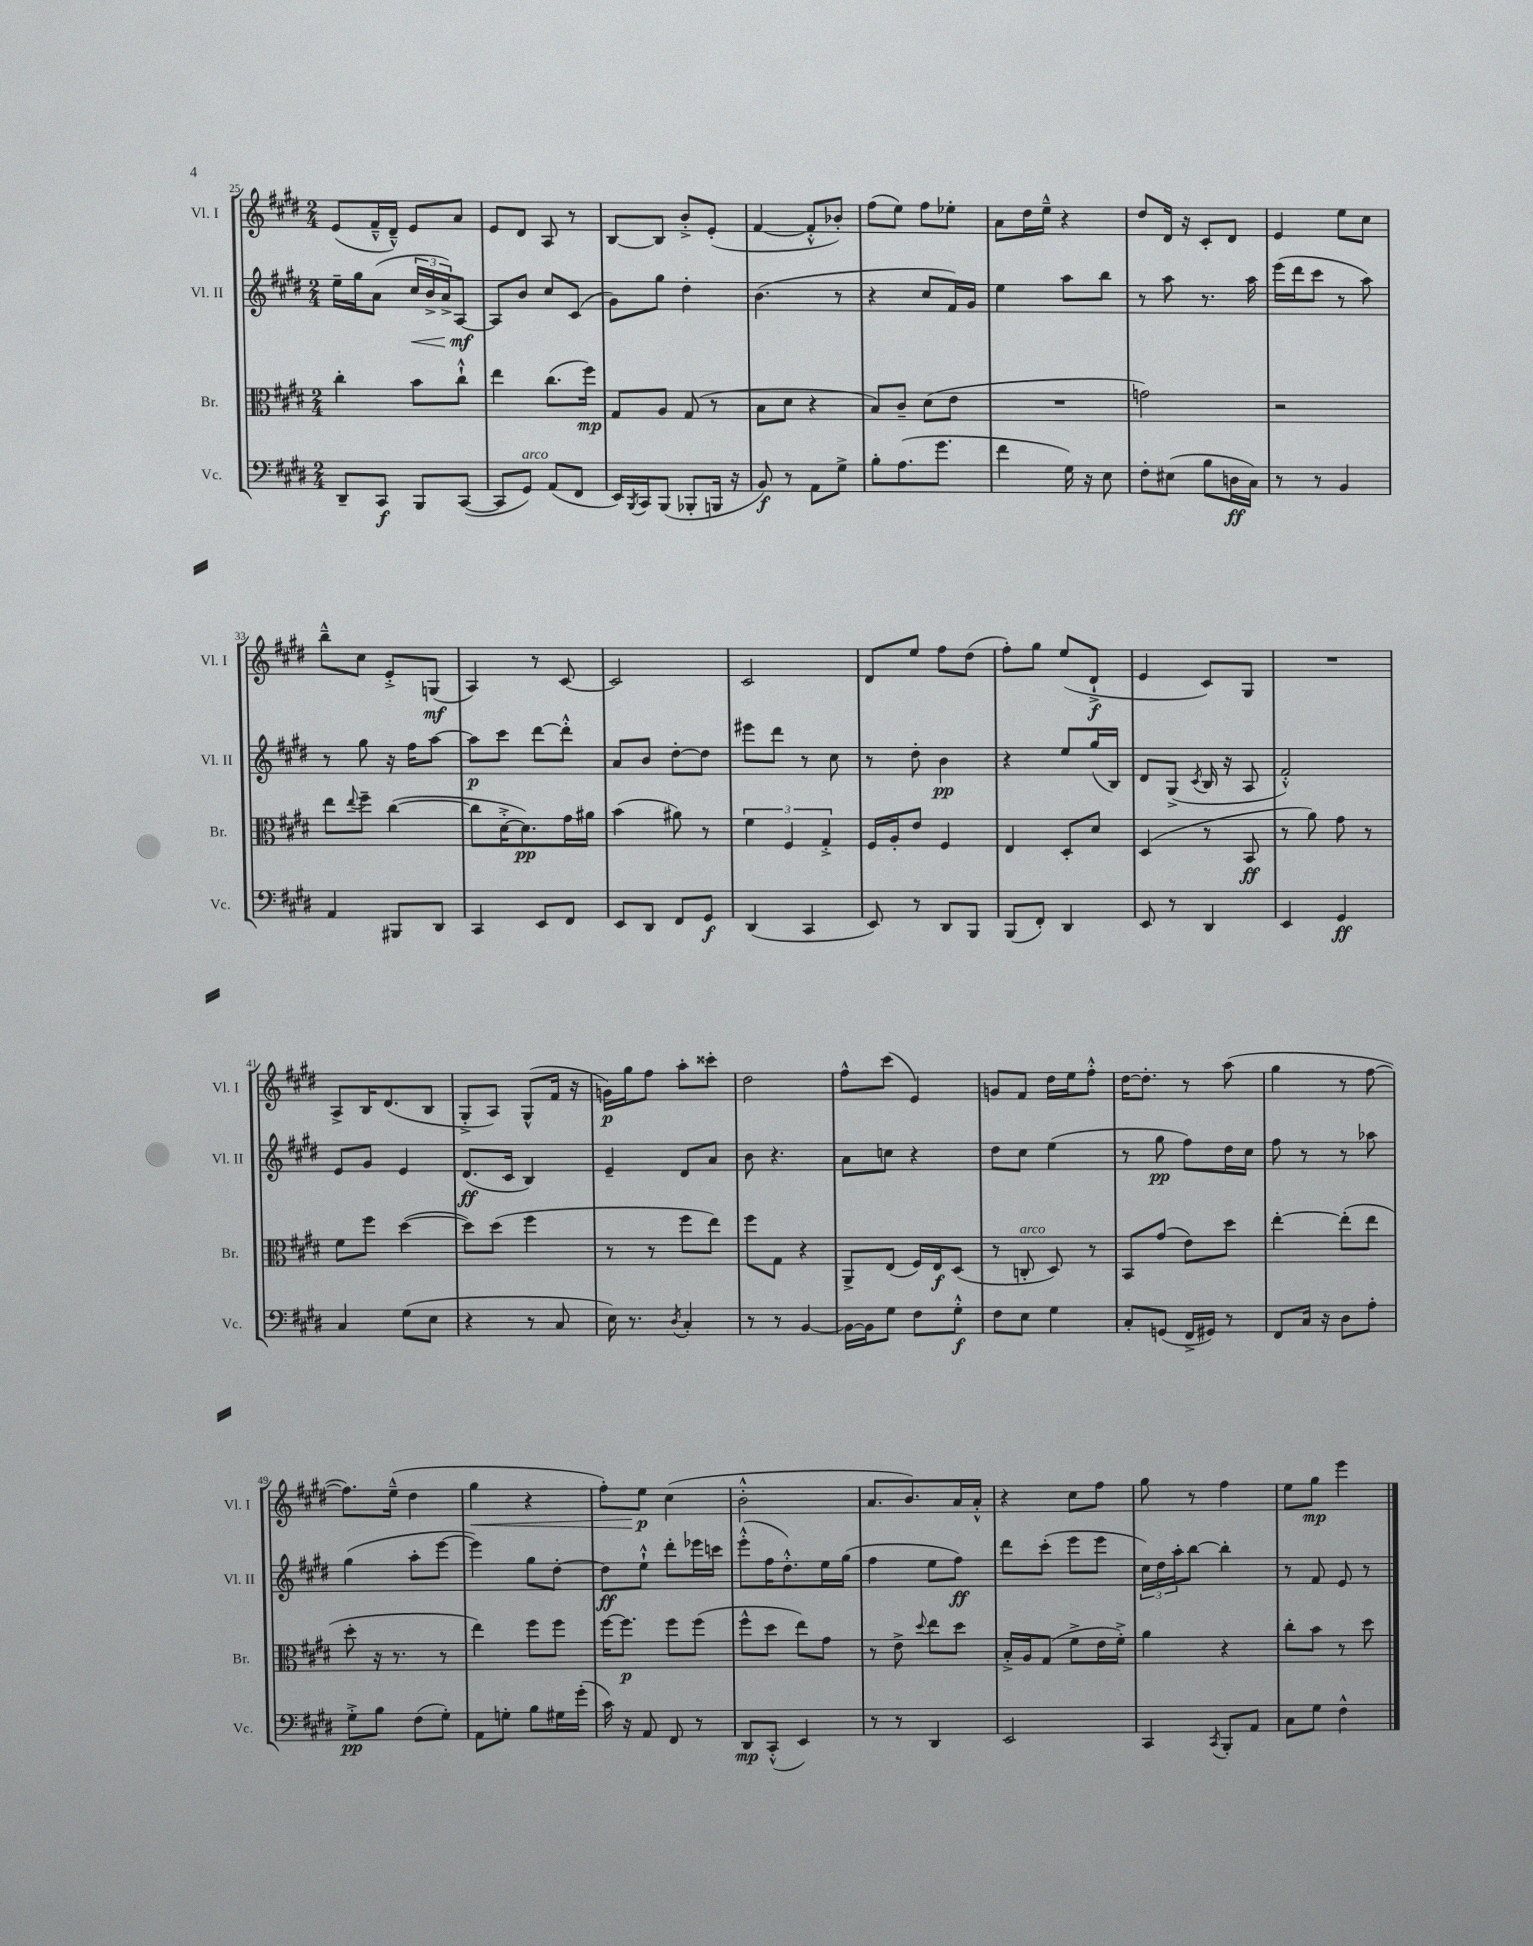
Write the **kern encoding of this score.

**kern	**dynam	**kern	**dynam	**kern	**dynam	**kern	**dynam
*part4	*part4	*part3	*part3	*part2	*part2	*part1	*part1
*staff4	*staff4	*staff3	*staff3	*staff2	*staff2	*staff1	*staff1
*I"Vc.	*	*I"Br.	*	*I"Vl. II	*	*I"Vl. I	*
*I'Vc.	*	*I'Br.	*	*I'Vl. II	*	*I'Vl. I	*
*clefF4	*	*clefC3	*	*clefG2	*	*clefG2	*
*k[f#c#g#d#]	*	*k[f#c#g#d#]	*	*k[f#c#g#d#]	*	*k[f#c#g#d#]	*
*M2/4	*	*M2/4	*	*M2/4	*	*M2/4	*
=25	=25	=25	=25	=25	=25	=25	=25
8DD#~/L	.	4cc#'\	.	16ee~\LL	.	(8e/L	.
.	.	.	.	16gg#\J	.	.	.
8CC#/J	f	.	.	(8a\J	.	16f#~^^/L	.
.	.	.	.	.	.	16d#~^^/JJ)	.
!	!	!	!	!	!LO:HP:b	!	!
8BBB/L	.	8b\L	.	24cc#/LL	<	8e/L	.
.	.	.	.	24b^/	.	.	.
.	.	.	.	24a^/J)	.	.	.
([8CC#/J	.	8cc#`^^\J	.	[8A/J	mf	8a/J	.
.	.	.	.	.	[	.	.
=26	=26	=26	=26	=26	=26	=26	=26
8CC#/L]	.	4ee\	.	8A/L]	.	8e/L	.
!LO:TX:a:i:t=arco	!	!	!	!	!	!	!
8GG#/J)	.	.	.	8b/J	.	8d#/J	.
(8AA/L	.	(8.cc#\L	.	8cc#/L	.	8A/	.
8FF#/J	.	.	.	(8c#/J	.	8r	.
.	.	16ff#\Jk)	mp	.	.	.	.
=27	=27	=27	=27	=27	=27	=27	=27
16EE/LL)	.	8G#/L	.	8g#\L)	.	[8B/L	.
8qBBB/	.	.	.	.	.	.	.
16CC#/J	.	.	.	.	.	.	.
(8BBB/J	.	8A/J	.	8gg#\J	.	8B/J]	.
8BBB-X'/L	.	(8G#/	.	4dd#'\	.	8b'^/L	.
16BBBn/Jk	.	8r	.	.	.	(8e'/J	.
16r	.	.	.	.	.	.	.
=28	=28	=28	=28	=28	=28	=28	=28
8BB/)	f	8B\L	.	(4.b\	.	[4f#/	.
8r	.	8d#\J	.	.	.	.	.
8AA\L	.	4r	.	.	.	8f#'^^/L]	.
8G#^\J	.	.	.	8r	.	8b-X'/J)	.
=29	=29	=29	=29	=29	=29	=29	=29
8B'\L	.	8B/L)	.	4r	.	(8ff#\L	.
(8.A\	.	8c#~/J	.	.	.	8ee\J)	.
.	.	(8d#\L	.	8cc#/L	.	8ff#\L	.
8.g#\J	.	.	.	.	.	.	.
.	.	8e\J	.	16f#/L)	.	8ee-X'\J	.
.	.	.	.	16g#/JJ	.	.	.
=30	=30	=30	=30	=30	=30	=30	=30
4f#\	.	2r	.	4ee\	.	8a\L	.
.	.	.	.	.	.	16dd#\L	.
.	.	.	.	.	.	16ee~^^\JJ	.
16G#\)	.	.	.	8aa\L	.	4r	.
16r	.	.	.	.	.	.	.
8E\	.	.	.	8bb\J	.	.	.
=31	=31	=31	=31	=31	=31	=31	=31
8F#'\L	.	2gn\)	.	8r	.	8dd#/L	.
(8E#X\J	.	.	.	8aa\	.	16d#/Jk	.
.	.	.	.	.	.	16r	.
8B\L	.	.	.	8.r	.	8c#'/L	.
16Dn\L	ff	.	.	.	.	8d#/J	.
16C#\JJ)	.	.	.	16aa\	.	.	.
=32	=32	=32	=32	=32	=32	=32	=32
8r	.	2r	.	(16eee\LL	.	4e/	.
.	.	.	.	16ddd#\J	.	.	.
8r	.	.	.	8ccc#\J	.	.	.
4BB/	.	.	.	8r	.	8ee\L	.
.	.	.	.	8aa\)	.	8cc#\J	.
!!LO:LB:g=z
=33	=33	=33	=33	=33	=33	=33	=33
4AA/	.	8ee\L	.	8r	.	8bb~^^\L	.
.	.	8qqee/	.	.	.	.	.
.	.	8ff#~\J	.	8gg#\	.	8cc#\J	.
8BBB#X/L	.	([4cc#\	.	16r	.	8e'^/L	.
.	.	.	.	16ff#\KL	.	.	.
8DD#/J	.	.	.	[8aa\J	.	(8Gn/J	mf
=34	=34	=34	=34	=34	=34	=34	=34
4CC#/	.	8cc#\L]	.	8aa\L]	p	4A/)	.
.	.	[16d#'^\K	.	8ccc#\J	.	.	.
.	.	8.d#\])	pp	.	.	.	.
8EE/L	.	.	.	[8ddd#\L	.	8r	.
8FF#/J	.	16g#\L	.	8ddd#'^^\J]	.	[8c#/	.
.	.	16a#X\JJ	.	.	.	.	.
=35	=35	=35	=35	=35	=35	=35	=35
8EE/L	.	(4b\	.	8a/L	.	2c#/]	.
8DD#/J	.	.	.	8b/J	.	.	.
8FF#/L	.	8a#X\)	.	[8dd#'\L	.	.	.
8GG#/J	f	8r	.	8dd#\J]	.	.	.
=36	=36	=36	=36	=36	=36	=36	=36
(4DD#/	.	6f#\	.	8eee#X\L	.	2c#/	.
.	.	.	.	8ddd#\J	.	.	.
.	.	6F#/	.	.	.	.	.
4CC#/	.	.	.	8r	.	.	.
.	.	6G#'^/	.	.	.	.	.
.	.	.	.	8cc#\	.	.	.
=37	=37	=37	=37	=37	=37	=37	=37
8EE/)	.	16F#/LL	.	8r	.	8d#/L	.
.	.	16A'/J	.	.	.	.	.
8r	.	8e/J	.	8dd#'\	.	8ee/J	.
8DD#/L	.	4F#/	.	4b\	pp	8ff#\L	.
8BBB/J	.	.	.	.	.	(8dd#\J	.
=38	=38	=38	=38	=38	=38	=38	=38
(8BBB/L	.	4E/	.	4r	.	8ff#'\L)	.
8FF#'/J)	.	.	.	.	.	8gg#\J	.
4DD#/	.	8D#'/L	.	8ee/L	.	(8ee/L	.
.	.	8d#/J	.	(16gg#/L	.	8d#`^/J	f
.	.	.	.	16B/JJ)	.	.	.
=39	=39	=39	=39	=39	=39	=39	=39
8EE/	.	(4D#/	.	8d#/L	.	4e/	.
8r	.	.	.	(8G#^/J	.	.	.
.	.	.	.	8qc#/	.	.	.
4DD#/	.	8r	.	16B/	.	8c#/L)	.
.	.	.	.	16r	.	.	.
.	.	8BB/	ff	8A/	.	8G#/J	.
=40	=40	=40	=40	=40	=40	=40	=40
4EE/	.	8r	.	2f#'^^/)	.	2r	.
.	.	8a\)	.	.	.	.	.
4GG#/	ff	8g#\	.	.	.	.	.
.	.	8r	.	.	.	.	.
!!LO:LB:g=z
=41	=41	=41	=41	=41	=41	=41	=41
4C#/	.	8f#\L	.	8e/L	.	8A^/L	.
.	.	8ff#\J	.	8g#/J	.	16B/K	.
.	.	.	.	.	.	(8.d#/	.
(8G#\L	.	([4dd#\	.	4e/	.	.	.
8E\J	.	.	.	.	.	8B/J	.
=42	=42	=42	=42	=42	=42	=42	=42
4r	.	8dd#\L])	.	(8.d#/L	ff	8G#'^/L	.
.	.	(8dd#\J	.	.	.	8A/J)	.
.	.	.	.	16c#/Jk	.	.	.
8r	.	4ff#\	.	4B/)	.	(8G#^^/L	.
8C#/	.	.	.	.	.	16f#/Jk	.
.	.	.	.	.	.	16r	.
=43	=43	=43	=43	=43	=43	=43	=43
16E\)	.	8r	.	4e~/	.	16gn\LL)	p
8.r	.	.	.	.	.	16gg#\J	.
.	.	8r	.	.	.	8ff#\J	.
8qD#/	.	.	.	.	.	.	.
4C#'/	.	8ff#\L	.	8d#/L	.	8aa'\L	.
.	.	8ee\J)	.	8a/J	.	8ccc##X'\J	.
=44	=44	=44	=44	=44	=44	=44	=44
8r	.	8ff#\L	.	8b\	.	2dd#\	.
8r	.	8G#\J	.	4.r	.	.	.
[4BB/	.	4r	.	.	.	.	.
=45	=45	=45	=45	=45	=45	=45	=45
16BB\LL_	.	8AA^/L	.	8a\L	.	8ff#^^\L	.
16BB\J]	.	.	.	.	.	.	.
8G#\J	.	(8E/J	.	8ccn\J	.	(8ccc#\J	.
8F#\L	.	16F#/LL)	.	4r	.	4e/)	.
.	.	16E/J	f	.	.	.	.
8G#'^^\J	f	(8D#/J	.	.	.	.	.
=46	=46	=46	=46	=46	=46	=46	=46
8F#\L	.	8r	.	8dd#\L	.	8gn/L	.
!	!	!LO:TX:a:i:t=arco	!	!	!	!	!
8E\J	.	8Cn'/	.	8cc#\J	.	8f#/J	.
4G#\	.	8D#/)	.	(4ee\	.	16dd#\LL	.
.	.	.	.	.	.	16ee\J	.
.	.	8r	.	.	.	8ff#'^^\J	.
=47	=47	=47	=47	=47	=47	=47	=47
8C#'/L	.	8BB/L	.	8r	.	[16dd#\KL	.
.	.	.	.	.	.	8.dd#'\J]	.
(8GGn/J	.	(8g#/J	.	8gg#\	pp	.	.
16FF#^/LL	.	8e\L)	.	8ff#\L)	.	8r	.
16GG#X/JJ)	.	.	.	.	.	.	.
8r	.	8dd#\J	.	16dd#\L	.	(8aa\	.
.	.	.	.	16cc#\JJ	.	.	.
=48	=48	=48	=48	=48	=48	=48	=48
8FF#/L	.	[4ee'\	.	8ff#\	.	4gg#\	.
16C#/Jk	.	.	.	8r	.	.	.
16r	.	.	.	.	.	.	.
8D#\L	.	(8ee'\L]	.	8r	.	8r	.
8A'\J	.	8ee\J	.	8aa-X\	.	[8ff#\	.
!!LO:LB:g=z
=49	=49	=49	=49	=49	=49	=49	=49
8G#'^\L	pp	8dd#'\	.	(4gg#\	.	8.ff#\L])	.
8B\J	.	16r	.	.	.	.	.
.	.	8.r	.	.	.	(16ee~^^\Jk	.
(8F#\L	.	.	.	8aa'\L	.	4dd#\	.
8G#'\J)	.	8r	.	[8eee\J	.	.	.
=50	=50	=50	=50	=50	=50	=50	=50
!	!	!	!	!	!	!	!LO:HP:b
8AA\L	.	4ee\)	.	4eee\])	.	4gg#\	<
8Gn'\J	.	.	.	.	.	.	.
8B\L	.	8ff#\L	.	8gg#\L	.	4r	.
16G#X\L	.	8ff#\J	.	[8dd#'\J	.	.	.
(16g#'\JJ	.	.	.	.	.	.	.
=51	=51	=51	=51	=51	=51	=51	=51
16c#\)	.	[16ff#\KL	.	8dd#\L]	ff	8ff#'\L)	.
16r	.	8.ff#\J]	p	.	.	.	.
8AA/	.	.	.	8ee`^^\J	.	8ee\J	p
8FF#/	.	8ff#\L	.	8ddd#'\L	.	(4cc#\	[
8r	.	(8ff#\J	.	16eee-X\L	.	.	.
.	.	.	.	16cccn\JJ	.	.	.
=52	=52	=52	=52	=52	=52	=52	=52
8DD#/L	mp	8ff#^^\L	.	(8eee'^^\L	.	2b'^^\	.
(8CC#'^^/J	.	8dd#\J	.	16ff#\K	.	.	.
.	.	.	.	8.dd#'^^\)	.	.	.
4EE/)	.	8ee\L)	.	.	.	.	.
.	.	8g#\J	.	16ee\L	.	.	.
.	.	.	.	(16gg#\JJ	.	.	.
=53	=53	=53	=53	=53	=53	=53	=53
8r	.	8r	.	4ff#\	.	8.a/L	.
8r	.	8e^\	.	.	.	.	.
.	.	.	.	.	.	8.b/)	.
.	.	8qqdd#/	.	.	.	.	.
4DD#/	.	8ee\L	.	8ee\L	.	.	.
.	.	8dd#\J	.	8ff#\J)	ff	16a/L	.
.	.	.	.	.	.	16a'^^/JJ	.
=54	=54	=54	=54	=54	=54	=54	=54
2EE/	.	16B'^/LL	.	8ddd#\L	.	4r	.
.	.	16A/J	.	.	.	.	.
.	.	(8G#/J	.	(8ccc#'\J	.	.	.
.	.	8f#^\L	.	8eee\L	.	8cc#\L	.
.	.	16e\L	.	8eee\J	.	8ff#\J	.
.	.	16f#'^\JJ)	.	.	.	.	.
=55	=55	=55	=55	=55	=55	=55	=55
4CC#/	.	4a\	.	24cc#\LL)	.	8gg#\	.
.	.	.	.	24dd#\	.	.	.
.	.	.	.	24aa'\J	.	.	.
.	.	.	.	[8bb\J	.	8r	.
8qCC#/	.	.	.	.	.	.	.
8BBB'/L	.	4r	.	4bb'\]	.	4ff#\	.
8AA/J	.	.	.	.	.	.	.
=56	=56	=56	=56	=56	=56	=56	=56
8C#\L	.	8cc#'\L	.	8r	.	8ee\L	.
8G#\J	.	8b\J	.	8f#/	.	8gg#\J	mp
4F#^^\	.	8r	.	8e/	.	4eee\	.
.	.	8dd#\	.	8r	.	.	.
==	==	==	==	==	==	==	==
*-	*-	*-	*-	*-	*-	*-	*-
